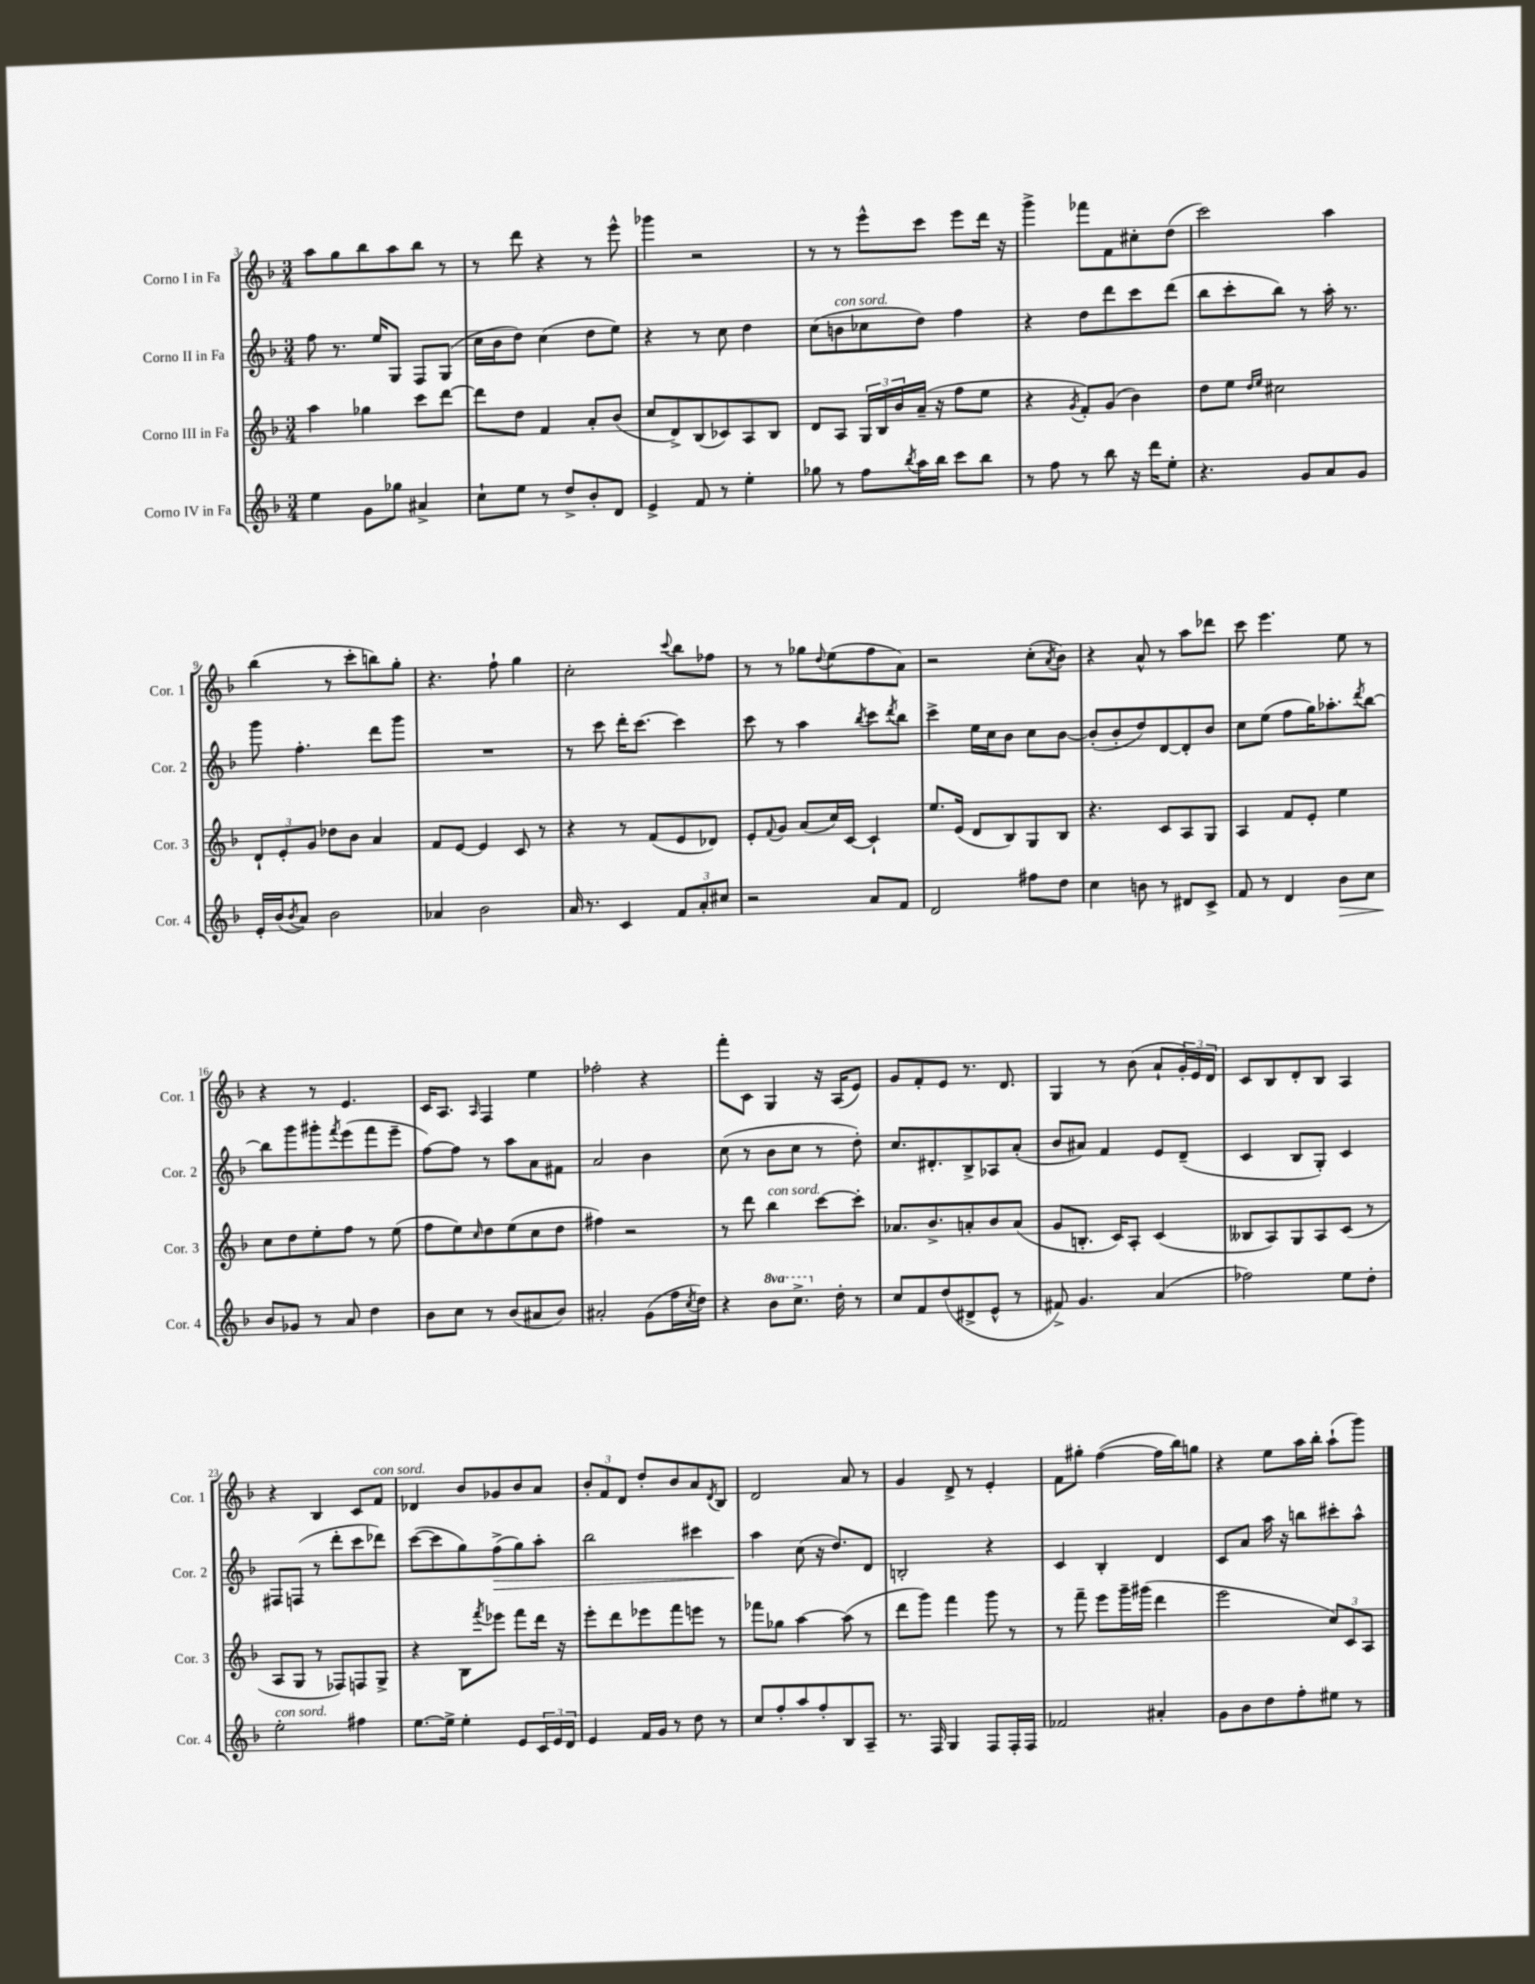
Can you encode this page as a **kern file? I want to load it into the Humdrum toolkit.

**kern	**dynam	**kern	**kern	**dynam	**kern
*part4	*part4	*part3	*part2	*part2	*part1
*staff4	*staff4	*staff3	*staff2	*staff2	*staff1
*I"Corno IV in Fa	*	*I"Corno III in Fa	*I"Corno II in Fa	*	*I"Corno I in Fa
*I'Cor. 4	*	*I'Cor. 3	*I'Cor. 2	*	*I'Cor. 1
*clefG2	*	*clefG2	*clefG2	*	*clefG2
*k[b-]	*	*k[b-]	*k[b-]	*	*k[b-]
*M3/4	*	*M3/4	*M3/4	*	*M3/4
=3	=3	=3	=3	=3	=3
4ee\	.	4aa\	8ff\	.	8aa\L
.	.	.	8.r	.	8gg\
8g\L	.	4gg-X\	.	.	8bb-\
.	.	.	16ee/KL	.	.
8gg-X\J	.	.	8G/J	.	8aa\
4a#X^/	.	8ccc\L	8F/L	.	8bb-\J
.	.	[8ddd\J	(8G/J	.	8r
=4	=4	=4	=4	=4	=4
8cc`\L	.	8ddd\L]	16cc\LL	.	8r
.	.	.	16b-\J	.	.
8ee\J	.	8dd\J	8dd\J)	.	8ddd\
8r	.	4f/	(4cc\	.	4r
8dd^/L	.	.	.	.	.
8b-'/	.	8a'/L	8dd\L	.	8r
8d/J	.	(8b-/J	8ee\J)	.	8eee^^\
=5	=5	=5	=5	=5	=5
4e^/	.	8cc/L	4r	.	4ggg-X\
.	.	8d^/)	.	.	.
8f/	.	(8B-/	8r	.	2r
8r	.	8c-X/)	8cc\	.	.
4ee'\	.	8A/	4dd\	.	.
.	.	8B-/J	.	.	.
=6	=6	=6	=6	=6	=6
8gg-X\	.	8d/L	(8cc\L	.	8r
!	!	!	!LO:TX:a:i:t=con sord.	!	!
8r	.	8A/J	8bn\	.	8r
8ff\L	.	24G/LL	8cc-X\	.	8eee^^\L
.	.	24B-/	.	.	.
.	.	24b-/	.	.	.
8qbb-/	.	.	.	.	.
16aa\L	.	(16a~/JJ	8dd\J)	.	8ccc\J
16bb-\JJ	.	16r	.	.	.
8ccc\L	.	8ff\L	4ff\	.	8eee\L
8bb-\J	.	8ee\J	.	.	16ddd\Jk
.	.	.	.	.	16r
=7	=7	=7	=7	=7	=7
8r	.	4r	4r	.	4ggg^\
8ff\	.	.	.	.	.
.	.	8qg/	.	.	.
8r	.	8f'/L)	8dd\L	.	8fff-X\L
8bb-\	.	(8g/J	8ddd\	.	8f\
16r	.	4b-\)	8ccc\	.	8cc#X'\
16ddd\KL	.	.	.	.	.
8ee'\J	.	.	(8ddd\J	.	(8dd\J
=8	=8	=8	=8	=8	=8
4.r	.	8dd\L	8bb-\L	.	2ccc\)
.	.	8ee\J	8ccc'\	.	.
.	.	16qqdd/LL	.	.	.
.	.	16qqee/JJ	.	.	.
.	.	2cc#X\	8bb-\J)	.	.
8g/L	.	.	8r	.	.
8a/	.	.	16aa'\	.	4aa\
.	.	.	8.r	.	.
8g/J	.	.	.	.	.
!!LO:LB:g=z
=9	=9	=9	=9	=9	=9
16e'/LL	.	12d`/L	8ggg\	.	(4bb-\
(16b-/J	.	.	.	.	.
.	.	12e'/	.	.	.
8qb-/	.	.	.	.	.
8a/J)	.	.	4.ff'\	.	.
.	.	12g/J	.	.	.
2b-\	.	8dd-X\L	.	.	8r
.	.	8b-\J	.	.	8ccc'\L
.	.	4a/	8ddd\L	.	8bbn\)
.	.	.	8ggg\J	.	8gg'\J
=10	=10	=10	=10	=10	=10
4a-X/	.	8f/L	2.r	.	4.r
.	.	[8e/J	.	.	.
2b-\	.	4e/]	.	.	.
.	.	.	.	.	8ff`\
.	.	8c/	.	.	4gg\
.	.	8r	.	.	.
=11	=11	=11	=11	=11	=11
16a/	.	4r	8r	.	2cc'\
8.r	.	.	.	.	.
.	.	.	8ccc\	.	.
4c/	.	8r	16ddd'\KL	.	.
.	.	.	[8.ccc\J	.	.
.	.	(8f/L	.	.	.
.	.	.	.	.	8qqccc/
12f/L	.	8e/	4ccc\]	.	8bb-\L
12a'/	.	.	.	.	.
.	.	8d-X/J)	.	.	8ff-X\J
12cc#X/J	.	.	.	.	.
=12	=12	=12	=12	=12	=12
2r	.	8e'/L	8ccc\	.	8r
.	.	8qqf/	.	.	.
.	.	8g/J	8r	.	8r
.	.	(8a/L	4aa\	.	8gg-X\L
.	.	.	.	.	8qqdd/
.	.	16cc/L)	.	.	(8ee\
.	.	[16c/JJ	.	.	.
.	.	.	8qbb-/	.	.
8a/L	.	4c`/]	8ccc\L	.	8ff\
.	.	.	8qddd/	.	.
8f/J	.	.	8bb-\J	.	8a\J)
=13	=13	=13	=13	=13	=13
2d/	.	8.ee/L	4ccc^\	.	2r
.	.	(16e/Jk	.	.	.
.	.	8d/L	16ee\LL	.	.
.	.	.	16cc\J	.	.
.	.	8B-/)	8b-\J	.	.
8ff#X\L	.	8G/	8cc\L	.	(8cc'\L
.	.	.	.	.	8qa/
8dd\J	.	8B-/J	[8b-\J	.	8b-\J)
=14	=14	=14	=14	=14	=14
4cc\	.	4.r	(8b-'/L]	.	4r
.	.	.	8b-'/	.	.
8bn\	.	.	8dd/)	.	8a^^/
8r	.	8c/L	[8d/	.	8r
8d#X/L	.	8A/	8d'/]	.	8aa\L
8c^/J	.	8G/J	8b-/J	.	8ddd-X\J
=15	=15	=15	=15	=15	=15
8f/	.	4A/	8cc\L	.	8ccc\
8r	.	.	(8ee\J	.	4.eee\
4d/	.	8f/L	8ff\L	.	.
.	.	8e'/J	16gg\K)	.	.
.	.	.	8.aa-X'\	.	.
!	!LO:HP:b	!	!	!	!
8b-\L	>	4ee\	.	.	8ee\
.	.	.	8qddd/	.	.
8cc\J	.	.	[8bb-\J	.	8r
!!LO:LB:g=z
=16	=16	=16	=16	=16	=16
8b-/L	.	8cc\L	8bb-\L]	.	4r
8g-X/J	]	8dd\	8ggg\	.	.
8r	.	8ee'\	8ggg#X'\	.	8r
.	.	.	8qfff/	.	.
8a/	.	8ff\J	(8eee\	.	4.e/
4dd\	.	8r	8fff\	.	.
.	.	(8ee\	8eee~\J	.	.
=17	=17	=17	=17	=17	=17
8b-\L	.	8ff\L	[8ff\L)	.	16c/KL
.	.	.	.	.	8.A/J
8cc\J	.	8ee\)	8ff\J]	.	.
.	.	16qqcc/	.	.	16qqA/
8r	.	8dd\	8r	.	4F/
(8b-/L	.	(8ee\	8aa\L	.	.
8a#X/	.	8cc\	8a\	.	4ee\
8b-/J)	.	8dd\J	8f#X\J	.	.
=18	=18	=18	=18	=18	=18
2a#X'/	.	4ff#X\)	2a/	.	2ff-X'\
.	.	2r	.	.	.
(8g\L	.	.	4b-\	.	4r
16ff\L	.	.	.	.	.
8qcc/	.	.	.	.	.
16dd\JJ)	.	.	.	.	.
=19	=19	=19	=19	=19	=19
4r	.	8r	(8cc\	.	8fff'\L
.	.	8ddd\	8r	.	8c\J
*8va	*	*	*	*	*
!	!	!LO:TX:a:i:t=con sord.	!	!	!
8bb-\L	.	4bb-\	8b-\L	.	4G/
8.ccc^\J	.	.	8cc\J	.	.
.	.	[8ccc\L	8r	.	16r
*X8va	*	*	*	*	*
16dd'\	.	.	.	.	(16A/KL
8r	.	8ccc'\J]	8dd'\)	.	8e/J)
=20	=20	=20	=20	=20	=20
8cc/L	.	8.a-X/L	8.cc/L	.	8g/L
8f/	.	.	.	.	8f'/
.	.	8.b-^/	8.d#X'/	.	.
(8dd/	.	.	.	.	8e/J
8d#X^/	.	8an'/	8B-^/	.	8.r
8e^^/J	.	8b-/	8A-X/	.	.
.	.	.	.	.	8.d/
8r	.	(8a/J	(8a'/J	.	.
=21	=21	=21	=21	=21	=21
8f#X^/)	.	8g/L	8b-/L	.	4G/
4.g/	.	8.Bn'/J	8a#X/J)	.	.
.	.	.	4f/	.	8r
.	.	16c/KL)	.	.	.
.	.	8A'/J	.	.	(8b-\
(4a/	.	(4c/	8e/L	.	8a`/L
.	.	.	(8d~/J	.	24g'/L)
.	.	.	.	.	24e/
.	.	.	.	.	24d/JJ
=22	=22	=22	=22	=22	=22
2ff-X\)	.	8B--X/L	4c/	.	8c/L
.	.	8A/)	.	.	8B-/
.	.	8G/	8B-/L	.	8d'/
.	.	8A/	8G'/J)	.	8B-/J
8ee\L	.	(8c/J	4c/	.	4A/
8dd'\J	.	8r	.	.	.
!!LO:LB:g=z
=23	=23	=23	=23	=23	=23
!LO:TX:a:i:t=con sord.	!	!	!	!	!
2ee'\	.	8A/L	8F#X/L	.	4r
.	.	8G/J	(8Fn/J	.	.
.	.	8r	8r	.	4B-/
.	.	8F-X/L)	8ddd'\L	.	.
4ff#X\	.	8Fn/	8ccc\	.	8c/L
!	!	!	!	!	!LO:TX:a:i:t=con sord.
.	.	8G^/J	8ddd-X\J)	.	8f/J
=24	=24	=24	=24	=24	=24
[8.ee\L	.	4r	([8ccc\L	.	4d-X/
.	.	.	8ccc\]	.	.
16ee^\Jk]	.	.	.	.	.
4ee'\	.	8B-\L	8gg\)	.	8b-/L
.	.	8qfff/	.	.	.
!	!	!	!	!LO:HP:b	!
.	.	8eee-X\J	(8ff^\	>	8g-X/
8e/L	.	8fff\L	8gg\)	.	8b-/
24c/L	.	16ddd\Jk	8aa'\J	.	8a/J
24e/	.	.	.	.	.
.	.	16r	.	.	.
24d/JJ	.	.	.	.	.
=25	=25	=25	=25	=25	=25
4e/	.	8eee'\L	2bb-\	.	12b-'/L
.	.	.	.	.	12f/
.	.	8ddd\	.	.	.
.	.	.	.	.	12d/J
16f/LL	.	8eee-X\	.	.	8dd'/L
16g/JJ	.	.	.	.	.
8r	.	8fff\	.	.	8b-/
8dd\	.	8eeen\J	4ccc#X\	.	8a/
.	.	.	.	.	8qd/
8r	.	8r	.	.	8B-/J
=26	=26	=26	=26	=26	=26
8cc/L	.	8fff-X\L	4aa\	.	2d/
8ff'/	.	8gg-X\J	.	.	.
8aa/	.	[4aa\	(8cc\	]	.
8ff'/	.	.	16r	.	.
.	.	.	8.dd/L)	.	.
8B-/	.	(8aa\]	.	.	8a/
8A~/J	.	8r	8d/J	.	8r
=27	=27	=27	=27	=27	=27
8.r	.	8ddd\L	2Bn'/	.	4g/
.	.	8ggg\J)	.	.	.
16F/	.	.	.	.	.
4G/	.	4fff\	.	.	8d^/
.	.	.	.	.	8r
8F/L	.	8ggg\	4r	.	4e'/
16F'/L	.	8r	.	.	.
16F/JJ	.	.	.	.	.
=28	=28	=28	=28	=28	=28
2f-X/	.	8r	4c/	.	8f\L
.	.	8fff~\	.	.	8gg#X'\J
.	.	8eee\L	4B-'/	.	([4ff\
.	.	16ggg~\L	.	.	.
.	.	(16ggg#X\JJ	.	.	.
4a#X'/	.	4ddd\	4d/	.	16ff\LL]
.	.	.	.	.	16bb-\J)
.	.	.	.	.	8ggn\J
=29	=29	=29	=29	=29	=29
8g\L	.	2eee\	8c/L	.	4r
8b-\	.	.	8a/J	.	.
8dd\	.	.	16aa\	.	8ee\L
.	.	.	16r	.	.
8ff'\	.	.	8bbn\L	.	16aa\L
.	.	.	.	.	16bb-'\JJ
8ee#X\J	.	12cc/L)	8ccc#X'\	.	(8aa`\L
.	.	12c/	.	.	.
8r	.	.	8aa^^\J	.	8ggg\J)
.	.	12A/J	.	.	.
==	==	==	==	==	==
*-	*-	*-	*-	*-	*-
